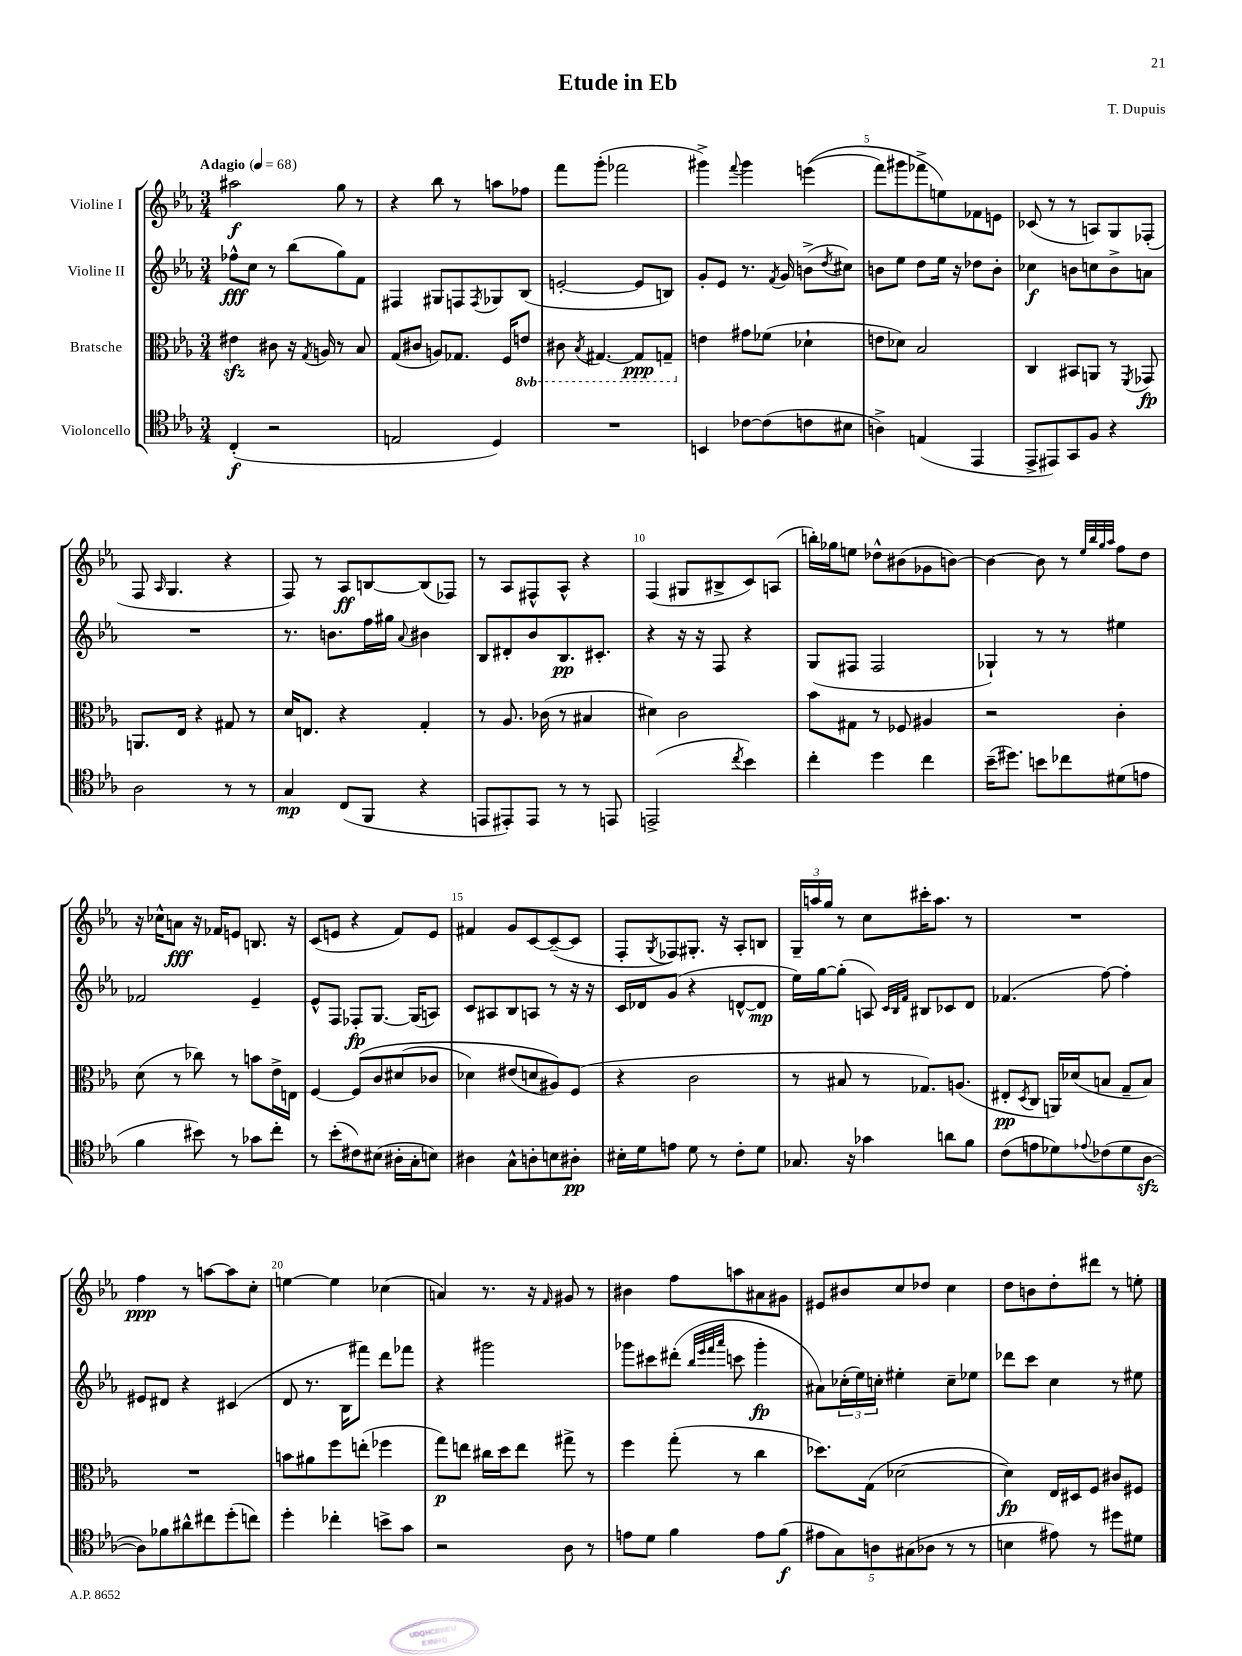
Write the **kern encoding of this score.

**kern	**dynam	**kern	**dynam	**kern	**dynam	**kern	**dynam
*part4	*part4	*part3	*part3	*part2	*part2	*part1	*part1
*staff4	*staff4	*staff3	*staff3	*staff2	*staff2	*staff1	*staff1
*I"Violoncello	*	*I"Bratsche	*	*I"Violine II	*	*I"Violine I	*
*clefC4	*	*clefC3	*	*clefG2	*	*clefG2	*
*k[b-e-a-]	*	*k[b-e-a-]	*	*k[b-e-a-]	*	*k[b-e-a-]	*
*M3/4	*	*M3/4	*	*M3/4	*	*M3/4	*
*MM68	*	*MM68	*	*MM68	*	*MM68	*
=1	=1	=1	=1	=1	=1	=1	=1
!	!	!	!	!	!	!LO:TX:a:B:t=Adagio	!
(4C'/	f	4e#Xzz\	.	8ff-X^^\L	fff	2aa#X\	f
.	.	.	.	8cc\J	.	.	.
2r	.	8c#X\	.	8r	.	.	.
.	.	16r	.	(8bb-\L	.	.	.
.	.	8qG/	.	.	.	.	.
.	.	16An/	.	.	.	.	.
.	.	8r	.	8gg\)	.	8gg\	.
.	.	8B-/	.	8f\J	.	8r	.
=2	=2	=2	=2	=2	=2	=2	=2
2En/	.	(8G/L	.	4F#X/	.	4r	.
.	.	8c#X/J	.	.	.	.	.
.	.	8An/L)	.	8G#X/L	.	8bb-\	.
.	.	8.G-X/J	.	8Fn/	.	8r	.
.	.	.	.	8qF/	.	.	.
4D/)	.	.	.	8G-X/	.	8aan\L	.
.	.	16F/KL	.	.	.	.	.
*	*	*8ba	*	*	*	*	*
.	.	8En/J	.	(8B-/J	.	8ff-X\J	.
=3	=3	=3	=3	=3	=3	=3	=3
2.r	.	8C#X\	.	[2en'/	.	8fff\L	.
.	.	8qBB-/	.	.	.	.	.
.	.	[4.GG#X/	.	.	.	(8ggg'\J	.
.	.	.	.	.	.	2fff-X\	.
.	.	8GG#/L]	ppp	8e/L]	.	.	.
.	.	8GGn~/J	.	8Bn/J)	.	.	.
=4	=4	=4	=4	=4	=4	=4	=4
*	*	*X8ba	*	*	*	*	*
4BBn/	.	4en\	.	8g'/L	.	4ggg#X^\)	.
.	.	.	.	8e-/J	.	.	.
.	.	.	.	.	.	8qqfff/	.
[8c-X\L	.	8g#X\L	.	8.r	.	4ggg#\	.
(8c-\]	.	(8f-X\J	.	.	.	.	.
.	.	.	.	8qf/	.	.	.
.	.	.	.	16g/	.	.	.
8cn\	.	4d-X`\	.	(8bn^\L	.	((4eeen\	.
.	.	.	.	8qdd/	.	.	.
8B#X\J	.	.	.	8cc#X\J)	.	.	.
=5	=5	=5	=5	=5	=5	=5	=5
4An^\)	.	8en\L	.	8bn\L	.	8fff\L)	.
.	.	8d-X\J)	.	8ee-\J	.	8ggg#X\	.
(4En/	.	2B-/	.	8dd\L	.	8fff-X^\	.
.	.	.	.	16ee-\Jk	.	8een\)	.
.	.	.	.	16r	.	.	.
4EE-/	.	.	.	8dd-X\L	.	8f-X\	.
.	.	.	.	8b'\J	.	8en\J	.
=6	=6	=6	=6	=6	=6	=6	=6
8EE-^/L	.	4C/	.	4cc-X\	f	(8c-X/	.
8EE#X/)	.	.	.	.	.	8r	.
8GG/	.	8BB#X/L	.	8bn\L	.	8r	.
8F/J	.	8AAn/J	.	8ccn\	.	8An/L)	.
4r	.	8r	.	8b^\	.	8G/	.
.	.	8qFF/	.	.	.	.	.
.	.	8GG-X/	fp	8an\J	.	(8F-X'/J	.
!!LO:LB:g=z
=7	=7	=7	=7	=7	=7	=7	=7
2A-\	.	8.AAn/L	.	2.r	.	8F/	.
.	.	.	.	.	.	16qqA-/	.
.	.	.	.	.	.	4.G/	.
.	.	16E-/Jk	.	.	.	.	.
.	.	4r	.	.	.	.	.
8r	.	8G#X/	.	.	.	4r	.
8r	.	8r	.	.	.	.	.
=8	=8	=8	=8	=8	=8	=8	=8
4G/	mp	16d/KL	.	8.r	.	8F/)	.
.	.	8.En/J	.	.	.	.	.
.	.	.	.	.	.	8r	.
.	.	.	.	8.bn\L	.	.	.
(8C/L	.	4r	.	.	.	8A-/L	ff
8FF/J	.	.	.	16ff\L	.	[8Bn/	.
.	.	.	.	16gg#X\JJ	.	.	.
.	.	.	.	8qqa-/	.	.	.
4r	.	4G'/	.	4b#X\	.	(8B/]	.
.	.	.	.	.	.	8F-X/J)	.
=9	=9	=9	=9	=9	=9	=9	=9
8EEn/L	.	8r	.	8B-/L	.	8r	.
8EE#X'/)	.	8.A-/	.	8d#X'/	.	8A-/L	.
8EE#/J	.	.	.	8b-/	.	8F#X^^/	.
.	.	(16c-X\	.	.	.	.	.
8r	.	8r	.	8.B-/	pp	8A-^^/J	.
8r	.	4B#X/	.	.	.	4r	.
.	.	.	.	8.c#X'/J	.	.	.
8EEn/	.	.	.	.	.	.	.
=10	=10	=10	=10	=10	=10	=10	=10
(2EEn^/	.	4d#X\)	.	4r	.	(4F/	.
.	.	2c\	.	16r	.	8G#X/L	.
.	.	.	.	16r	.	.	.
.	.	.	.	8F/	.	8B#X^/	.
8qcc/	.	.	.	.	.	.	.
4b-\)	.	.	.	4r	.	8c/)	.
.	.	.	.	.	.	(8An/J	.
=11	=11	=11	=11	=11	=11	=11	=11
4cc'\	.	8b-\L	.	(8G/L	.	16bbn'\LL)	.
.	.	.	.	.	.	16gg-X\J	.
.	.	8G#X\J	.	8F#X/J	.	8een\J	.
4dd\	.	8r	.	2F#/	.	8dd-X^^\L	.
.	.	8F-X/	.	.	.	(8b#X\	.
4cc\	.	4A#X/	.	.	.	8g-X\	.
.	.	.	.	.	.	[8bn\J)	.
=12	=12	=12	=12	=12	=12	=12	=12
(16b-~\KL	.	2r	.	4G-X`/)	.	4b\_	.
8.dd#X\J)	.	.	.	.	.	.	.
8bn\L	.	.	.	8r	.	8b\]	.
8cc-X\	.	.	.	8r	.	8r	.
.	.	.	.	.	.	32qqee-/LLL	.
.	.	.	.	.	.	32qqbb-/	.
.	.	.	.	.	.	32qqgg/	.
.	.	.	.	.	.	32qqaa-/JJJ	.
(8d#X\	.	4c'\	.	4ee#X\	.	8ff\L	.
8en\J	.	.	.	.	.	8dd\J	.
!!LO:LB:g=z
=13	=13	=13	=13	=13	=13	=13	=13
4f\	.	(8d\	.	2f-X/	.	16r	.
.	.	.	.	.	.	16cc-X^^\KL	.
.	.	8r	.	.	.	8an\J	fff
8b#X\)	.	8cc-X\)	.	.	.	16r	.
.	.	.	.	.	.	16f-X/KL	.
8r	.	8r	.	.	.	8en/J	.
8g-X\L	.	8bn\L	.	4e-~/	.	8.Bn/	.
8cc'\J	.	16e-^\L	.	.	.	.	.
.	.	16En\JJ	.	.	.	16r	.
=14	=14	=14	=14	=14	=14	=14	=14
8r	.	[4F/	.	8e-^^/L	.	(8c/L	.
(8b-'\L	.	.	.	8F/J	.	8en/J	.
8c#X\)	.	(8F/L]	.	8F-X'/L	fp	4r	.
(8B#X\J	.	8c/	.	[8.G/J	.	.	.
16A#X'\LL	.	(8d#X/	.	.	.	8f/L)	.
16G'\J	.	.	.	(16G/KL]	.	.	.
8Bn\J)	.	8c-X/J	.	8An/J)	.	8e/J	.
=15	=15	=15	=15	=15	=15	=15	=15
4A#X\	.	4d-X\)	.	8c/L	.	4f#X/	.
.	.	.	.	8A#X/	.	.	.
8G^^\L	.	(8e#X/L	.	8B-/	.	8g/L	.
8An'\	.	8dn/	.	8An/J	.	[8c/	.
8Bn\	.	8A#X/))	.	8r	.	(8c~/_	.
8A#X'\J	pp	(8F/J	.	16r	.	8c/J]	.
.	.	.	.	16r	.	.	.
=16	=16	=16	=16	=16	=16	=16	=16
16B#X'\LL	.	4r	.	16c/LL	.	8F'/L	.
16d\J	.	.	.	16d-X/J	.	.	.
.	.	.	.	.	.	8qG/	.
8en\J	.	.	.	(8g/J	.	8F-X/)	.
8d\	.	2c\	.	4r	.	8.G#X'/J	.
8r	.	.	.	.	.	.	.
.	.	.	.	.	.	16r	.
8c'\L	.	.	.	[8dn^^/L	.	8A-'/L	.
8d\J	.	.	.	8d/J]	mp	8Bn/J	.
=17	=17	=17	=17	=17	=17	=17	=17
8.G-X/	.	8r	.	16ee-\LL)	.	24G~/LL	.
.	.	.	.	.	.	24aan/	.
.	.	.	.	[16gg\J	.	.	.
.	.	.	.	.	.	24gg/JJ	.
.	.	8B#X/	.	(8gg'\J]	.	8r	.
16r	.	.	.	.	.	.	.
4g-X\	.	8r	.	8An/)	.	8cc\L	.
.	.	.	.	32qqc/LLL	.	.	.
.	.	.	.	32qqB-/	.	.	.
.	.	.	.	32qqf/JJJ	.	.	.
.	.	8.G-X/L)	.	8B#X/L	.	16ccc#X'\K	.
.	.	.	.	.	.	8.aa\J	.
8an\L	.	.	.	8c-X/	.	.	.
.	.	(8.An/J	.	.	.	.	.
8f\J	.	.	.	8d/J	.	8r	.
=18	=18	=18	=18	=18	=18	=18	=18
(8c\L	.	8E#X'/L	pp	(4.f-X/	.	2.r	.
.	.	8qD/	.	.	.	.	.
8en\	.	8C/J	.	.	.	.	.
8d-X\)	.	16AAn/LL)	.	.	.	.	.
.	.	(16d-X/J	.	.	.	.	.
8qqe-X/	.	.	.	.	.	.	.
(8c-X\	.	8Bn/J	.	[8ff\)	.	.	.
8d-\	.	8G~/L	.	4ff'\]	.	.	.
[8A-zz\J	.	8B/J)	.	.	.	.	.
!!LO:LB:g=z
=19	=19	=19	=19	=19	=19	=19	=19
8A-\L])	.	2.r	.	8e#X/L	.	4ff\	ppp
8f-X\	.	.	.	8d#X/J	.	.	.
8a#X^^\	.	.	.	4r	.	8r	.
8cc#X\	.	.	.	.	.	[8aan\L	.
(8dd'\	.	.	.	(4c#X/	.	8aa\]	.
8ccn\J)	.	.	.	.	.	8cc'\J	.
=20	=20	=20	=20	=20	=20	=20	=20
4dd'\	.	8bn\L	.	8d/	.	[4een\	.
.	.	8a#X\	.	8.r	.	.	.
4cc-X'\	.	8ff\	.	.	.	4ee\]	.
.	.	.	.	16B-\KL	.	.	.
.	.	(8een'\J	.	8fff#X\J)	.	.	.
8bn^\L	.	4ff-X\	.	8ddd\L	.	(4cc-X\	.
8g\J	.	.	.	8fff-X\J	.	.	.
=21	=21	=21	=21	=21	=21	=21	=21
2r	.	8gg\L)	p	4r	.	4an/)	.
.	.	8een\J	.	.	.	.	.
.	.	16cc#X\LL	.	2ggg#X\	.	8.r	.
.	.	16dd\J	.	.	.	.	.
.	.	8ee\J	.	.	.	.	.
.	.	.	.	.	.	16r	.
.	.	.	.	.	.	16qqf/	.
8A-\	.	8gg#X^\	.	.	.	8g#X/	.
8r	.	8r	.	.	.	8r	.
=22	=22	=22	=22	=22	=22	=22	=22
8en\L	.	4ff\	.	8ggg-X\L	.	4b#X\	.
8d\J	.	.	.	8ccc#X\	.	.	.
4f\	.	(8gg'\	.	(8ddd#X'\J	.	8ff\L	.
.	.	.	.	32qqbb-/LLL	.	.	.
.	.	.	.	32qqeee-/	.	.	.
.	.	.	.	32qqfff/	.	.	.
.	.	.	.	32qqaaa-/JJJ	.	.	.
.	.	8r	.	8cccn\	.	8aan\	.
8e\L	.	4cc\	.	4ggg-'\	fp	8a#X\	.
(8f\J	f	.	.	.	.	8g#X\J	.
=23	=23	=23	=23	=23	=23	=23	=23
10e#X\L	.	8.dd-X\L)	.	8a#X\L)	.	8e#X/L	.
10G\)	.	.	.	.	.	.	.
.	.	.	.	(24cc-X'\L	.	8b#X/	.
.	.	.	.	24ee-\)	.	.	.
.	.	(16G\Jk	.	.	.	.	.
10An\	.	.	.	.	.	.	.
.	.	.	.	24ccn'\JJ	.	.	.
.	.	[2d-X\	.	4ee#X'\	.	8cc/	.
(10G#X\	.	.	.	.	.	.	.
.	.	.	.	.	.	8dd-X/J	.
10A-X\J	.	.	.	.	.	.	.
8r	.	.	.	8cc~\L	.	4cc\	.
8r	.	.	.	8ee-X\J	.	.	.
=24	=24	=24	=24	=24	=24	=24	=24
4Bn\	.	4d-\])	fp	8ddd-X\L	.	8dd\L	.
.	.	.	.	8ccc\J	.	8bn\	.
8e#X\)	.	16E-/LL	.	4cc\	.	8dd'\	.
.	.	16D#X/J	.	.	.	.	.
8r	.	8F/J	.	.	.	8ddd#X\J	.
8dd#X\L	.	8c#X/L	.	8r	.	8r	.
8d#X\J	.	8F#X/J	.	8ee#X\	.	8een'\	.
==	==	==	==	==	==	==	==
*-	*-	*-	*-	*-	*-	*-	*-
